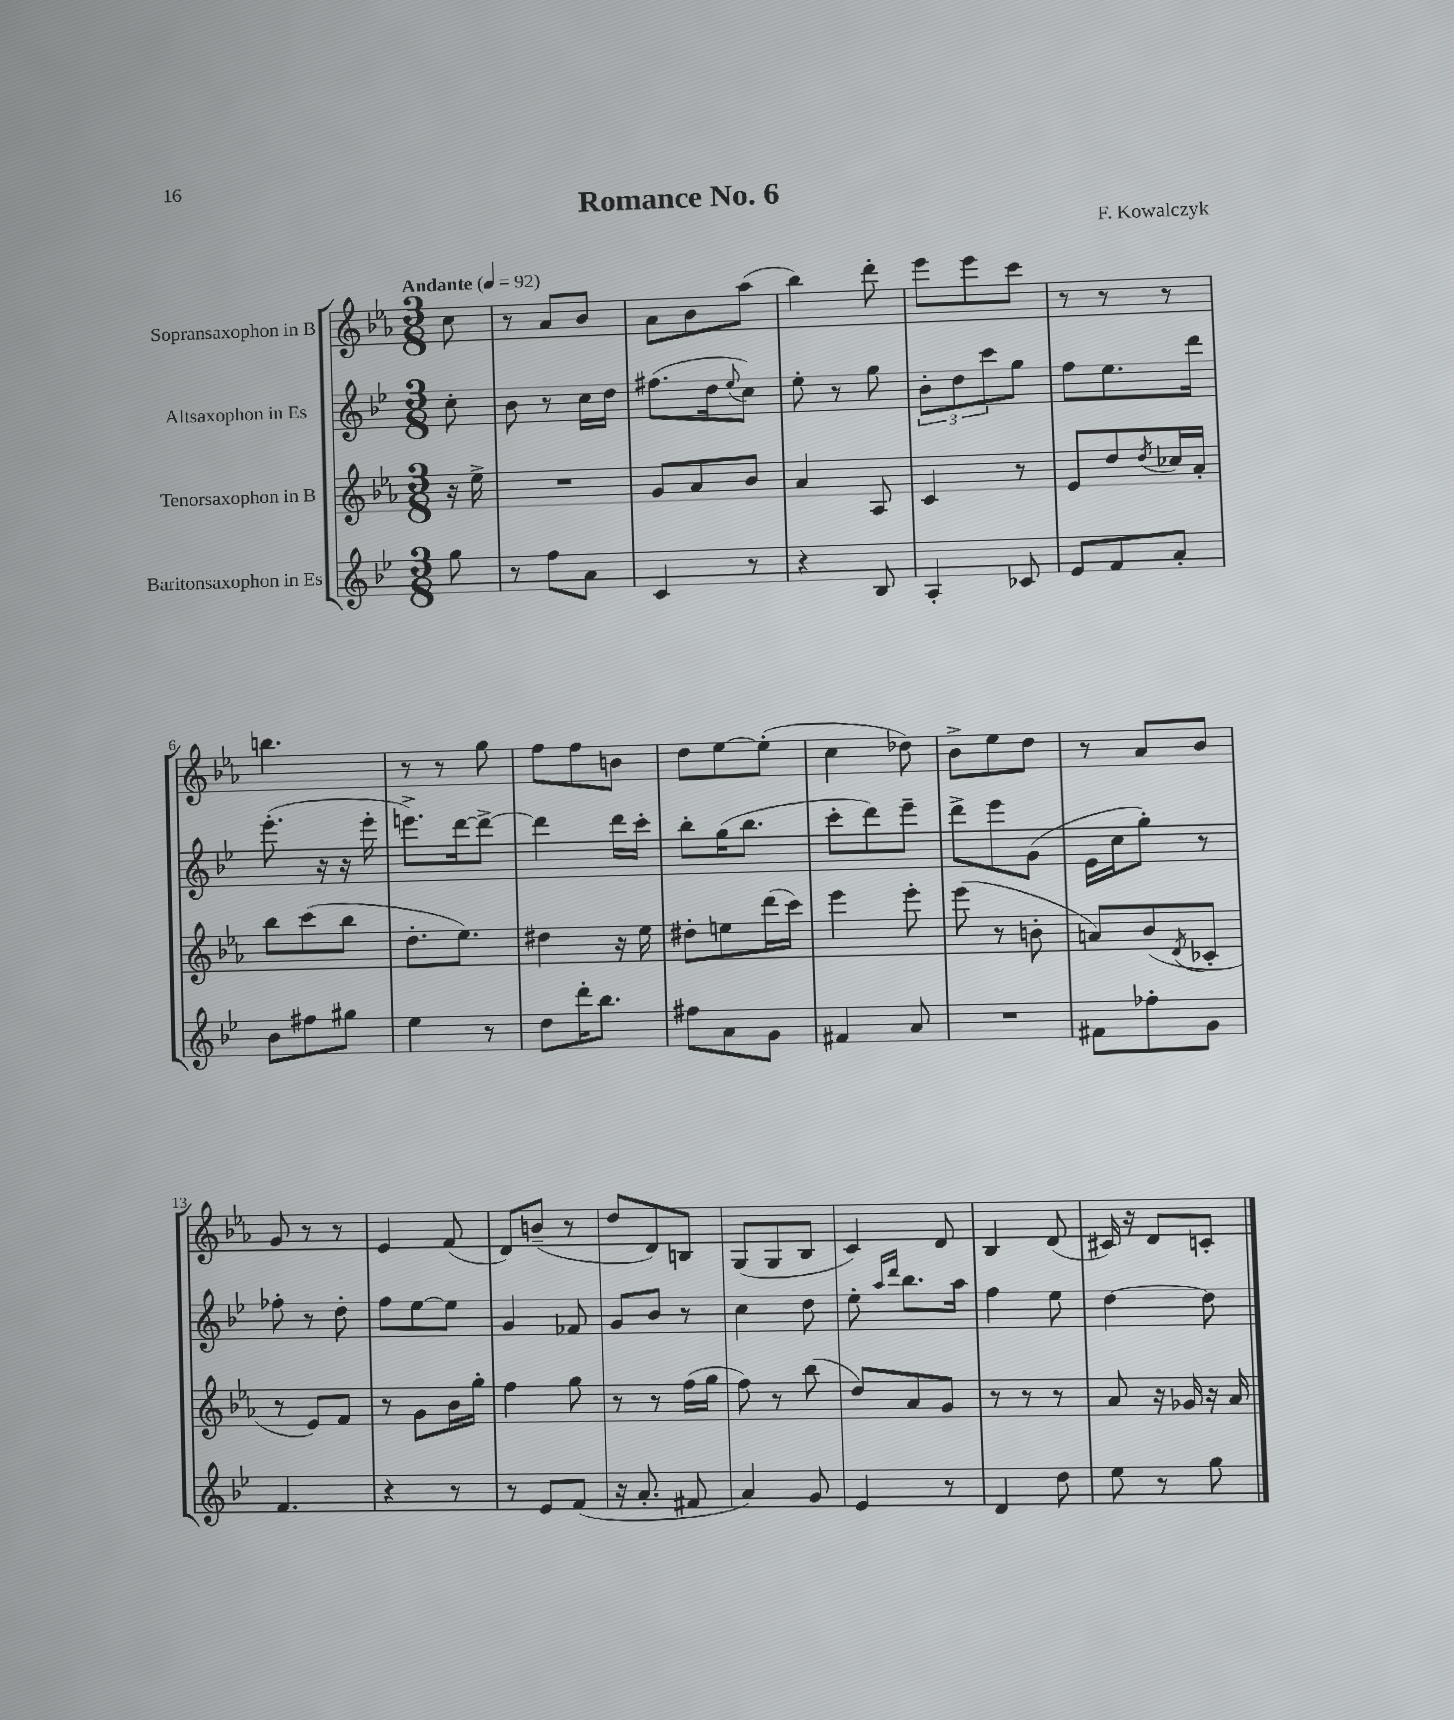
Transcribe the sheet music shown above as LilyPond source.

\header { title = "Romance No. 6" composer = "F. Kowalczyk" }
<<
\new StaffGroup <<
\new Staff = "s0" \with { instrumentName = "Sopransaxophon in B" } {
    \clef treble \key ees \major \numericTimeSignature \time 3/8 \partial 8 \tempo "Andante" 4 = 92
    c''8 |
    r8 aes'8 bes'8 |
    aes'8 bes'8 aes''8( |
    bes''4) d'''8-. |
    ees'''8 ees'''8 c'''8 |
    r8 r8 r8 |
    b''4. |
    r8 r8 g''8 |
    f''8 f''8 b'8 |
    d''8 ees''8~ ees''8-.( |
    c''4 des''8) |
    bes'8-> ees''8 d''8 |
    r8 aes'8 bes'8 |
    g'8 r8 r8 |
    ees'4 f'8( |
    d'8) b'8--( r8 |
    d''8 d'8) b8 |
    g8( g8 bes8 |
    c'4) d'8 |
    bes4 d'8( |
    cis'16) r16 d'8 c'8-. \bar "|." |
}
\new Staff = "s1" \with { instrumentName = "Altsaxophon in Es" } {
    \clef treble \key bes \major \numericTimeSignature \time 3/8 \partial 8
    c''8-. |
    bes'8 r8 c''16 d''16 |
    fis''8.( d''16 \appoggiatura { ees''8 } c''8) |
    ees''8-. r8 g''8 |
    \tuplet 3/2 { bes'8-. d''8 c'''8 } g''8 |
    f''8 ees''8. d'''16 |
    ees'''8.-.( r16 r16 ees'''16-. |
    e'''8.->) d'''16~ d'''8~-> |
    d'''4 d'''16 c'''16-. |
    bes''8-. g''16( bes''8. |
    c'''8-. d'''8) ees'''8-- |
    d'''8-> ees'''8 g'8( |
    ees'16 c''16 g''8-.) r8 |
    fes''8-. r8 d''8-. |
    f''8 ees''8~ ees''8 |
    g'4 fes'8 |
    g'8 bes'8 r8 |
    c''4 d''8 |
    ees''8-. \grace { a''16 d'''16 } bes''8. a''16 |
    f''4 ees''8 |
    d''4~ d''8 \bar "|." |
}
\new Staff = "s2" \with { instrumentName = "Tenorsaxophon in B" } {
    \clef treble \key ees \major \numericTimeSignature \time 3/8 \partial 8
    r16 ees''16-> |
    R4. |
    g'8 aes'8 bes'8 |
    aes'4 aes8 |
    c'4 r8 |
    ees'8 d''8 \acciaccatura { d''8 } ces''16 aes'16-. |
    bes''8 c'''8( bes''8 |
    d''8.-. ees''8.) |
    dis''4 r16 ees''16 |
    dis''8-. e''8 d'''16( c'''16) |
    ees'''4 ees'''8-. |
    ees'''8( r8 b'8-. |
    a'8) bes'8( \acciaccatura { d'8 } ces'8-. |
    r8 ees'8) f'8 |
    r8 g'8 bes'16 g''16-. |
    f''4 g''8 |
    r8 r8 f''16( g''16 |
    f''8) r8 bes''8( |
    d''8) aes'8 g'8 |
    r8 r8 r8 |
    aes'8 r16 ges'16 r16 aes'16 \bar "|." |
}
\new Staff = "s3" \with { instrumentName = "Baritonsaxophon in Es" } {
    \clef treble \key bes \major \numericTimeSignature \time 3/8 \partial 8
    g''8 |
    r8 f''8 a'8 |
    c'4 r8 |
    r4 bes8 |
    a4-. ces'8 |
    ees'8 f'8 a'8-. |
    bes'8 fis''8 gis''8 |
    ees''4 r8 |
    d''8 d'''16-. bes''8. |
    fis''8 a'8 g'8 |
    fis'4 a'8 |
    R4. |
    fis'8 fes''8-. g'8 |
    f'4. |
    r4 r8 |
    r8 ees'8 f'8( |
    r16 a'8.-. fis'8 |
    a'4) g'8 |
    ees'4 r8 |
    d'4 d''8 |
    ees''8 r8 g''8 \bar "|." |
}
>>
>>
